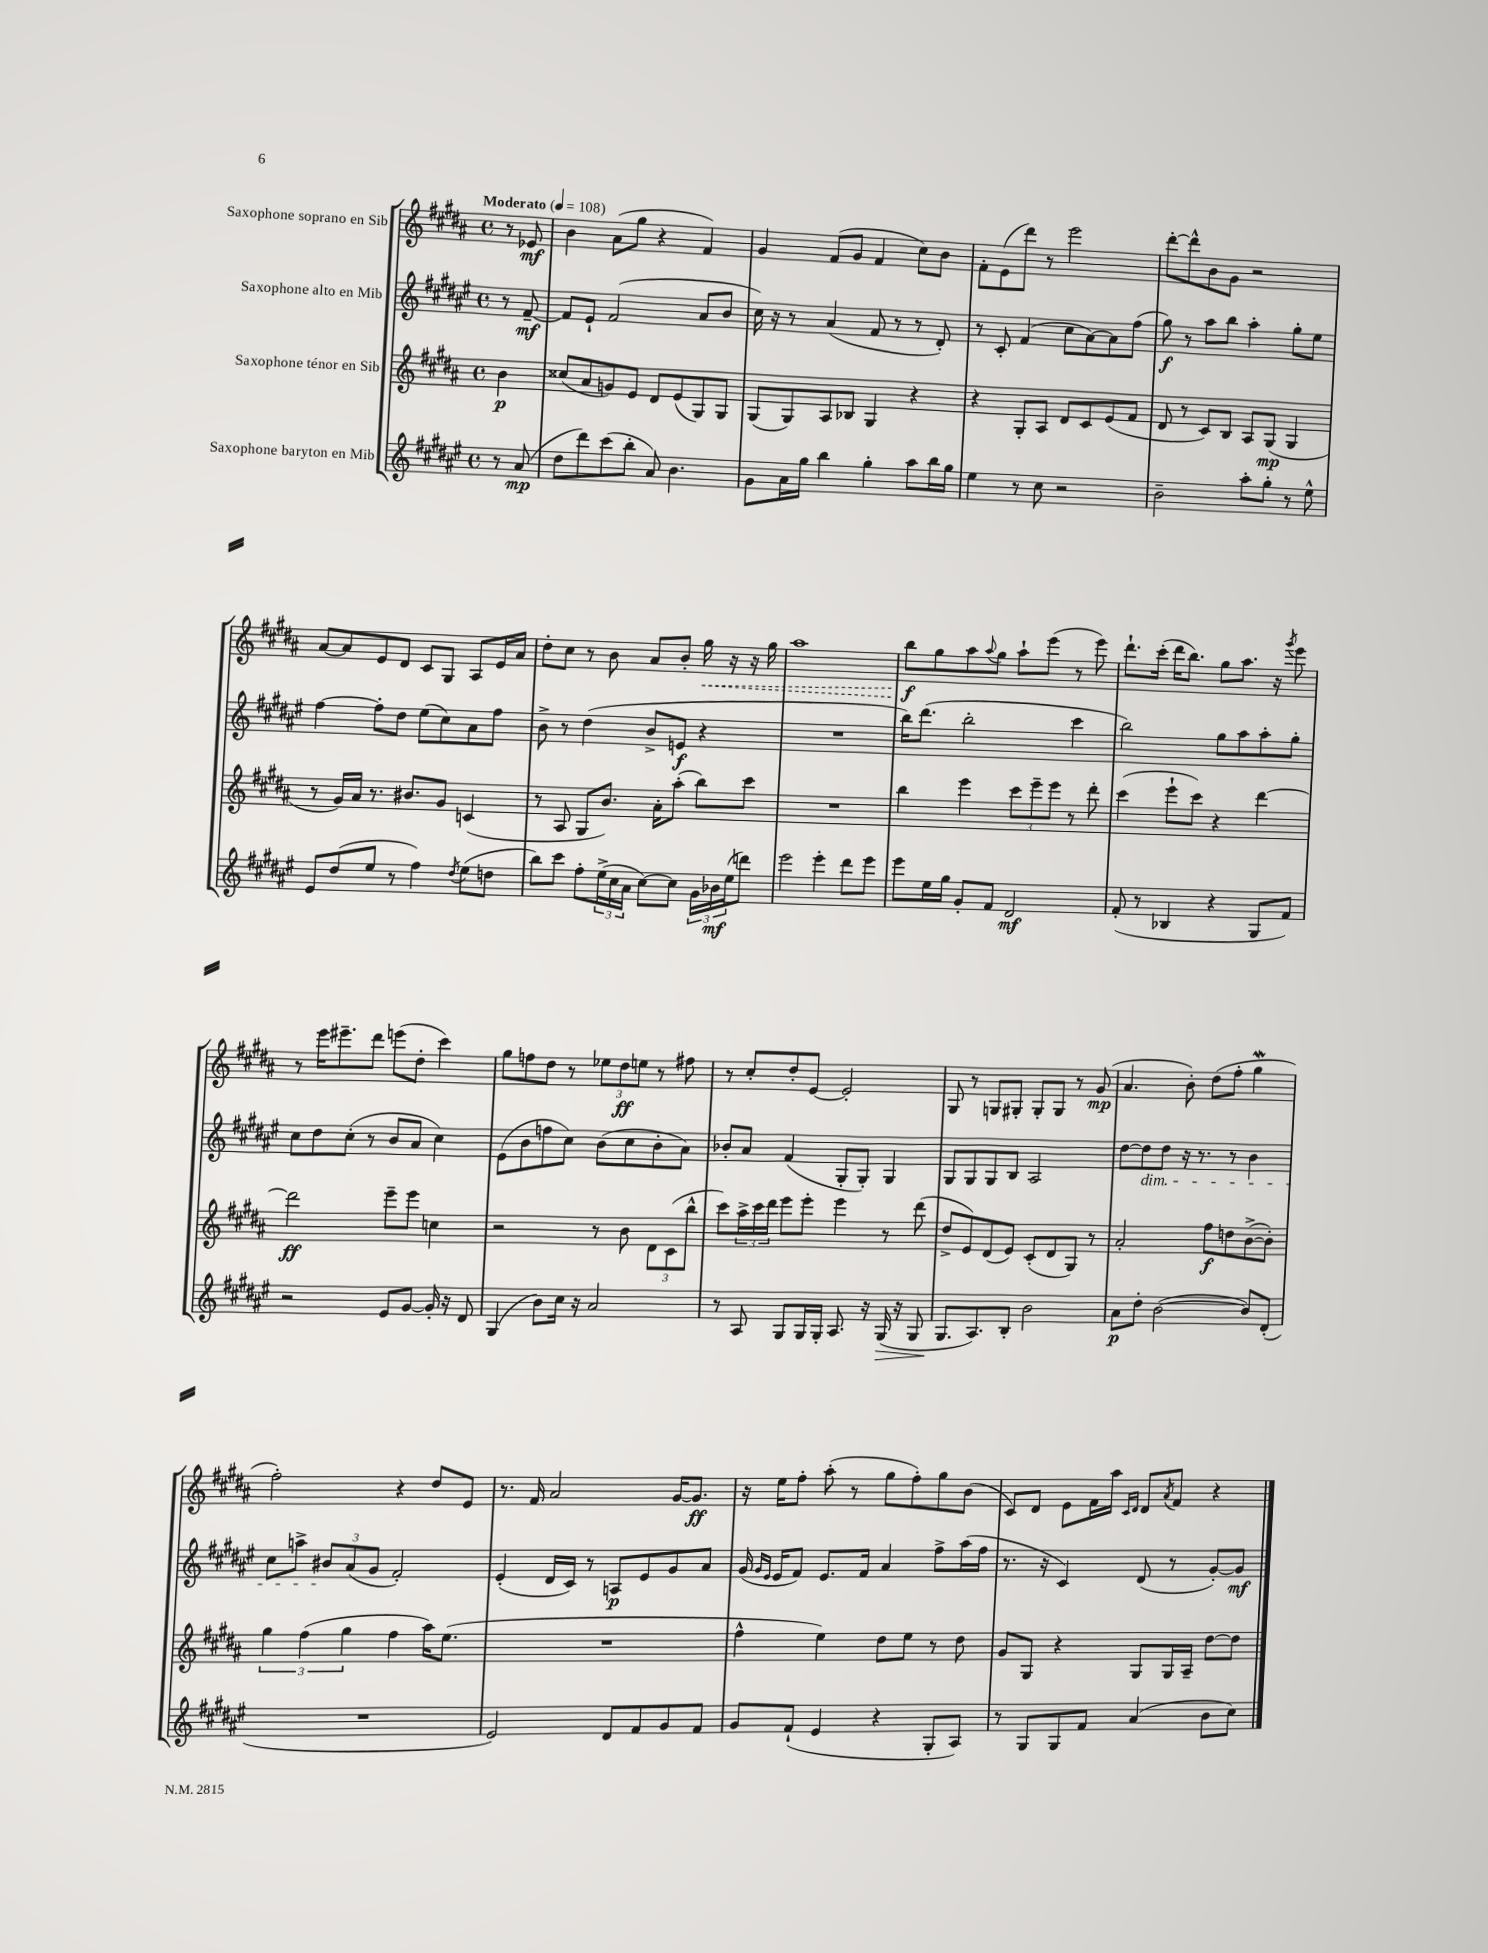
<<
\new StaffGroup <<
\new Staff = "s0" \with { instrumentName = "Saxophone soprano en Sib" } {
    \clef treble \key b \major \defaultTimeSignature \time 4/4 \partial 4 \tempo "Moderato" 4 = 108
    r8 ees'8\mf |
    b'4 ais'8( gis''8 r4 fis'4) |
    gis'4 fis'8( gis'8 fis'4 cis''8) b'8 |
    fis'8-. e'8( dis'''8) r8 e'''2 |
    dis'''8~-. dis'''8-^ b'8 gis'8 r2 |
    ais'8~ ais'8 e'8 dis'8 cis'8 gis8 ais8 e'16 ais'16 |
    dis''8-. cis''8 r8 b'8 ais'8 b'8-. \once \override Hairpin.style = #'dashed-line gis''16\< r16 r16 gis''16 |
    ais''1 |
    b''8\f\! gis''8 ais''8 \appoggiatura { ais''8 } gis''8 ais''8-! e'''8( r8 e'''8) |
    dis'''8.-! cis'''16-.( dis'''16 b''8.) gis''8 ais''8. r16 \acciaccatura { gis'''8 } e'''8 |
    r8 e'''16 eis'''8.-- dis'''8 e'''8( dis''8-. cis'''4) |
    gis''8 f''8 dis''8 r8 \tuplet 3/2 { ees''8 dis''8\ff e''8 } r8 fis''8 |
    r8 cis''8-. dis''8-. e'8~ e'2-. |
    gis8 r8 g8 gis8-. gis8-. gis8 r8 gis'8\mp( |
    ais'4. b'8-.) dis''8( fis''8-. gis''4\mordent |
    fis''2-.) r4 dis''8 e'8 |
    r8. fis'16 ais'2 gis'16~ gis'8.\ff |
    r16 e''16 fis''8-. ais''8-.( r8 gis''8 fis''8-.) gis''8 b'8( |
    cis'8) dis'8 e'8 fis'16 ais''16 \grace { cis'16 dis'16 } dis'8 \acciaccatura { ais'8 } fis'8 r4 \bar "|." |
}
\new Staff = "s1" \with { instrumentName = "Saxophone alto en Mib" } {
    \clef treble \key fis \major \defaultTimeSignature \time 4/4 \partial 4
    r8 fis'8~--\mf |
    fis'8 eis'8-! fis'2( ais'8 b'8 |
    cis''16) r16 r8 ais'4( fis'8 r8 r8 dis'8-.) |
    r8 cis'8-. fis'4( cis''8 ais'8~) ais'8 fis''8( |
    gis''8\f) r8 ais''8 b''8 ais''4-. gis''8-. eis''8 |
    fis''4~ fis''8-. dis''8 eis''8( cis''8) ais'8 fis''8 |
    b'8-> r8 dis''4( b'8-> e'8\f r4 |
    R1 |
    b''16) dis'''8.( b''2-. cis'''4 |
    b''2) gis''8 ais''8 ais''8-. gis''8-. |
    cis''8 dis''8 cis''8-.( r8 b'8 ais'8 cis''4) |
    eis'8( b'8 f''8 cis''8) b'8( cis''8 b'8-. ais'8) |
    bes'8-. ais'8 fis'4( gis8-. gis8-.) gis4 |
    gis8 gis8 gis8 b8 ais2 |
    dis''8~ dis''8\dim dis''8 r16 r8. r8 b'4 |
    cis''8 a''8-> \tuplet 3/2 { bis'8\! ais'8( gis'8 } fis'2-.) |
    eis'4-.( dis'16 cis'16) r8 a8\p eis'8 gis'8 ais'8 |
    gis'16( \grace { gis'16 eis'16 } eis'16 fis'8) eis'8. fis'16 ais'4 fis''8-> ais''16( fis''16 |
    r8. r16 cis'4) dis'8( r8 gis'8~-.) gis'8\mf \bar "|." |
}
\new Staff = "s2" \with { instrumentName = "Saxophone ténor en Sib" } {
    \clef treble \key b \major \defaultTimeSignature \time 4/4 \partial 4
    b'4\p |
    cisis''8( ais'8 g'8) e'8 dis'8 e'8( gis8) gis8 |
    gis8( gis8) ais8 bes8 gis4 r4 |
    r4 gis8-. ais8 dis'8 cis'8 e'8( fis'8 |
    dis'8 r8 cis'8) b8 ais8 gis8\mp( gis4 |
    r8 gis'16) ais'16 r8. bis'8. gis'8 c'4( |
    r8 ais8 gis8 b'8.) ais'16-. ais''8-.( b''8) cis'''8 |
    R1 |
    b''4 e'''4 \tuplet 3/2 { cis'''8 e'''8-- e'''8 } r8 dis'''8-. |
    cis'''4( e'''8-! cis'''8) r4 dis'''4~ |
    dis'''2\ff e'''8-- e'''8 c''4 |
    r2 r8 b'8 \tuplet 3/2 { dis'8 cis'8( b''8-^ } |
    cis'''8) \tuplet 3/2 { ais''16-> cis'''16 dis'''16 } e'''8 e'''8-. e'''4 r8 dis'''8( |
    dis''8-> e'8) dis'8( e'8) cis'8-.( dis'8 gis8) r8 |
    ais'2-. fis''8\f d''8 b'8~->( b'8-.) |
    \tuplet 3/2 { gis''4 fis''4( gis''4 } fis''4 ais''16) e''8.( |
    R1 |
    fis''4-^ e''4) dis''8 e''8 r8 dis''8 |
    gis'8 gis8 r4 gis8 gis16 ais16-- dis''8~ dis''8 \bar "|." |
}
\new Staff = "s3" \with { instrumentName = "Saxophone baryton en Mib" } {
    \clef treble \key fis \major \defaultTimeSignature \time 4/4 \partial 4
    r8 ais'8\mp( |
    dis''8 dis'''8) cis'''8( b''8-. ais'8) b'4. |
    gis'8 ais'16 gis''16 b''4 gis''4-. ais''8 b''16 gis''16 |
    eis''4 r8 cis''8 r2 |
    b'2-- ais''8-. gis''8-. r8 eis''8-^ |
    eis'8 dis''8( eis''8 r8 fis''4) \acciaccatura { dis''8 } eis''8( d''8 |
    b''8) cis'''8 fis''8-. \tuplet 3/2 { eis''16->( cis''16 ais'16 } cis''8~) cis''8 \tuplet 3/2 { gis'16 bes'16\mf eis''16( } d'''8) |
    eis'''2 eis'''4-. dis'''8 eis'''8 |
    eis'''8 eis''16 gis''16 gis'8-. fis'8 dis'2\mf |
    fis'8-.( r8 bes4 r4 gis8 fis'8) |
    r2 eis'8 gis'8~ gis'16-. r16 dis'8 |
    gis4( b'8) cis''16 r16 ais'2 |
    r8 ais8 gis8 gis16 gis16-. ais8. r16 gis16\>( r16 gis8 |
    gis8.\! ais8.) b8-. b'2 |
    ais'8\p dis''8-. b'2~( b'8) dis'8-.( |
    R1 |
    eis'2) dis'8 fis'8 gis'8 fis'8 |
    gis'8 fis'8-!( eis'4 r4 gis8-. ais8) |
    r8 gis8 gis8 fis'8 ais'4( b'8 cis''8) \bar "|." |
}
>>
>>
\layout { \context { \Score \remove "Bar_number_engraver" } }
